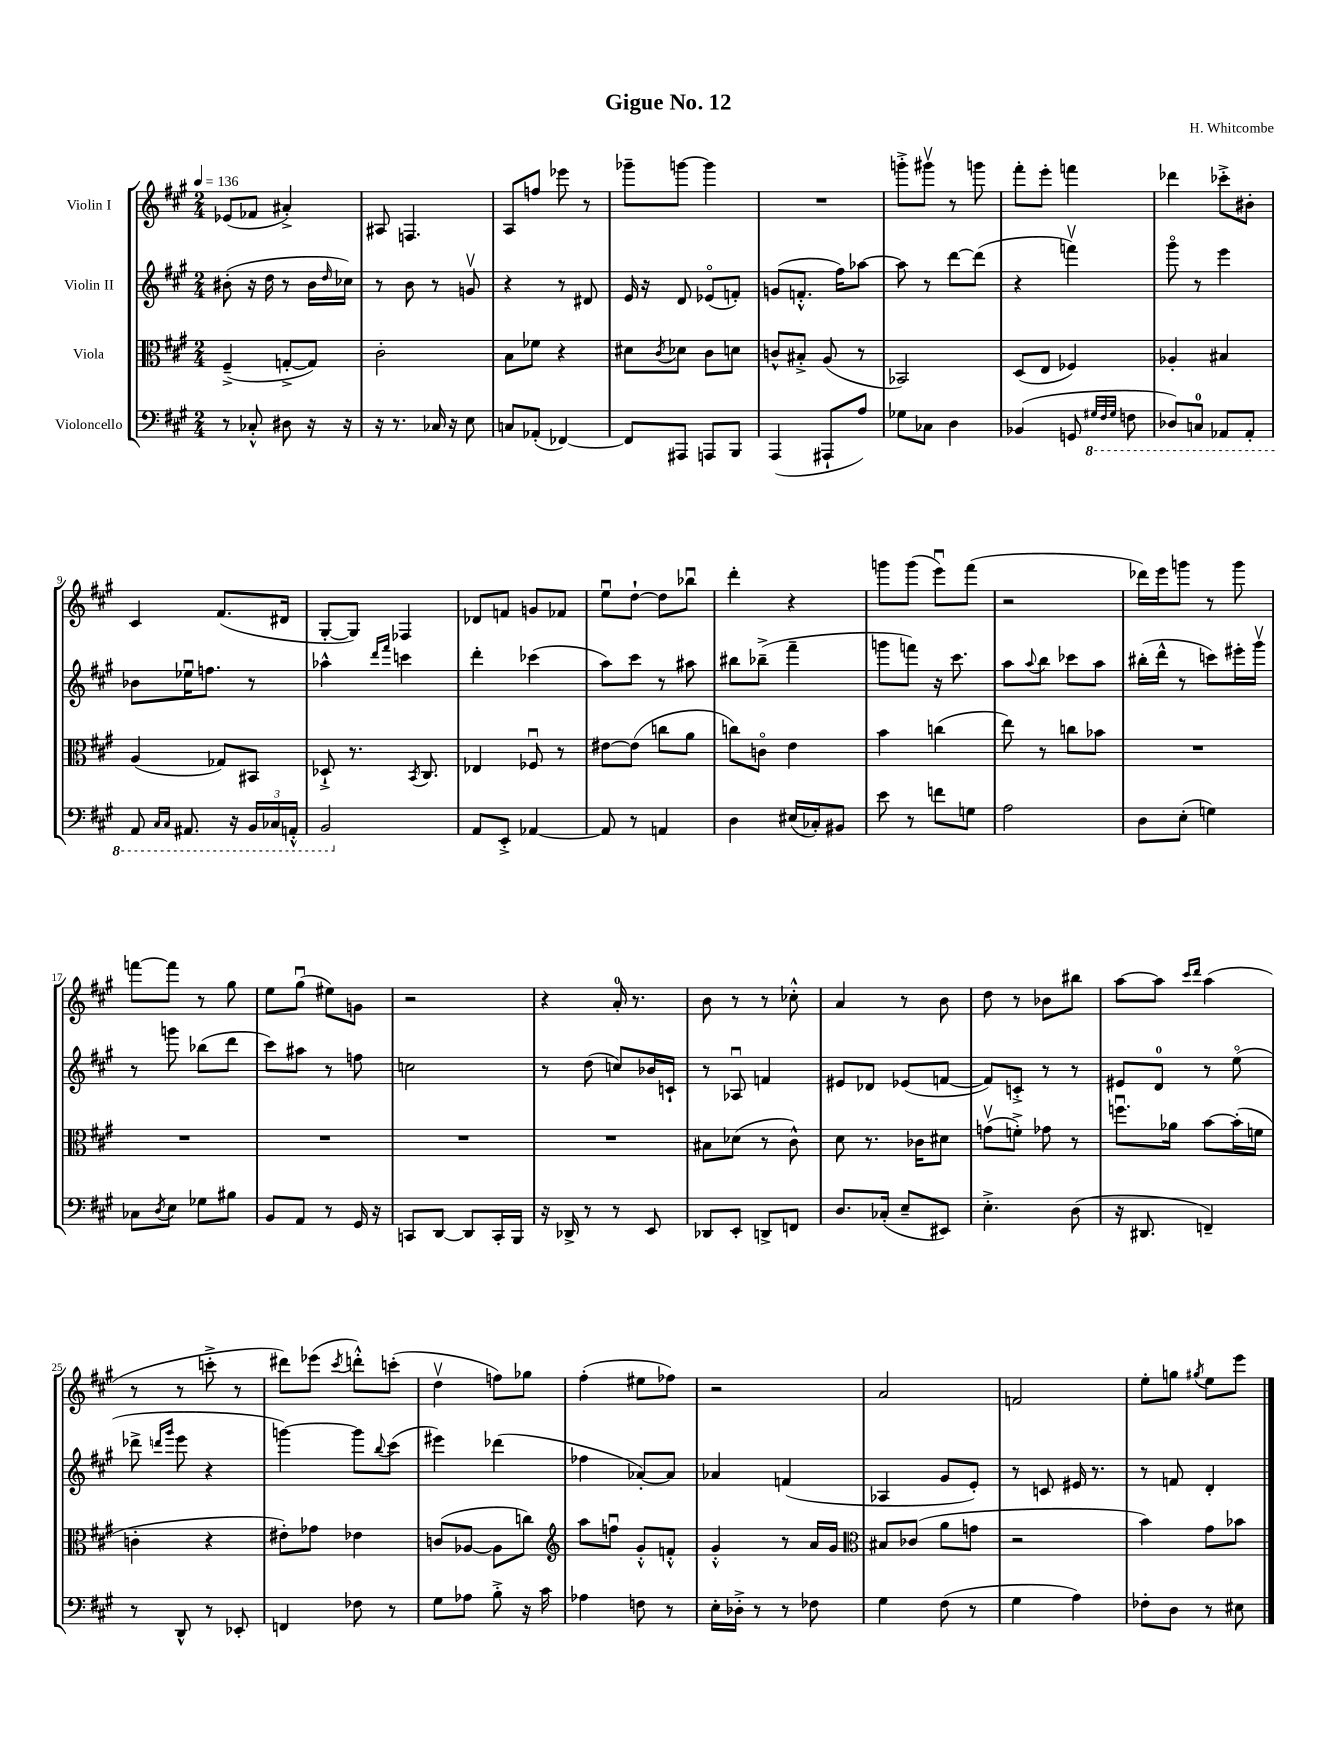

**kern	**kern	**kern	**kern
*staff4	*staff3	*staff2	*staff1
*clefF4	*clefC3	*clefG2	*clefG2
*k[f#c#g#]	*k[f#c#g#]	*k[f#c#g#]	*k[f#c#g#]
*M2/4	*M2/4	*M2/4	*M2/4
*MM136	*MM136	*MM136	*MM136
8r	(4F#~^	(8b#'	(8e-
8C-'^^	.	16r	8f-
.	.	16dd	.
8D#	[8G'^	8r	4a#'^)
16r	8G])	16b#	.
.	.	16qqdd	.
16r	.	16cc-)	.
=	=	=	=
16r	2c#'	8r	8A#
8.r	.	.	.
.	.	8b	4.F
16C-	.	8r	.
16r	.	.	.
8E	.	8gv	.
=	=	=	=
8C	8B	4r	8A
(8AA-'	8f-	.	8ff
[4FF-)	4r	8r	8eee-
.	.	8d#	8r
=	=	=	=
8FF-]	8d#	16e	8ggg-~
.	.	16r	.
.	8qc#	.	.
8AAA#	8d-	8d	[8ggg
8AAA	8c#	(8e-o	4ggg]
8BBB	8d	8f')	.
=	=	=	=
(4AAA	8c^^	(8g	2r
.	8B#'^	8.f'^^	.
8AAA#`	(8A	.	.
.	.	16ff#)	.
8A)	8r	[8aa-	.
=	=	=	=
8G-	2BB-)	8aa-]	8ggg'^
8C-	.	8r	8ggg#v
4D	.	[8ddd	8r
.	.	(8ddd]	8ggg
=	=	=	=
(4BB-	(8D	4r	8fff#'
.	8E	.	8eee'
8GG	4F-)	4fffv)	4fff
32qqGG#	.	.	.
32qqFF#	.	.	.
32qqGG#	.	.	.
8FF	.	.	.
=	=	=	=
8DD-)	4A-'	8ggg#o	4ddd-
8CC	.	8r	.
8AAA-	4B#	4eee	8ccc-'^
8AAA-'	.	.	8b#'
=	=	=	=
8AAA	(4A	8b-	4c#
16qqCC#	.	.	.
16qqCC#	.	.	.
8.AAA#	.	16ee-u	.
.	.	8.ff	.
.	8G-)	.	(8.f#
16r	.	.	.
24BBB	8BB#	8r	.
24CC-	.	.	.
.	.	.	16d#
24AAA'^^	.	.	.
=	=	=	=
2BBB	8D-`^	4aa-^^	[8G#'
.	8.r	.	8G#])
.	.	16qqddd	.
.	.	16qqfff#	.
.	.	4ccc	4F-
.	8qBB	.	.
.	8.C#	.	.
=	=	=	=
8AA	4E-	4ddd'	8d-
8EE'^	.	.	8f
[4AA-	8F-u	(4ccc-	8g
.	8r	.	8f-
=	=	=	=
8AA-]	[8e#	8aa)	8eeu
8r	(8e#]	8ccc#	[8dd`
4AA	8cc	8r	8dd]
.	8a	8aa#	8bb-u
=	=	=	=
4D	8cc)	8bb#	4ddd'
.	8co	(8bb-~^	.
(16E#	4e	4fff#~	4r
16C-')	.	.	.
8BB#	.	.	.
=	=	=	=
8e	4b	8ggg	8ggg
8r	.	8fff)	(8ggg
8f	(4cc	16r	8eeeu)
.	.	8.ccc#	.
8G	.	.	(8fff#
=	=	=	=
2A	8ee)	8aa	2r
.	.	8qqaa	.
.	8r	8bb	.
.	8cc	8ccc-	.
.	8b-	8aa	.
=	=	=	=
8D	2r	(16bb#'	16ddd-)
.	.	16ddd^^	16eee
(8E'	.	8r	8ggg
4G)	.	8ccc)	8r
.	.	16eee#'	8ggg
.	.	16ggg#v	.
=	=	=	=
8C-	2r	8r	[8fff
8qD	.	.	.
8E	.	8ggg	8fff]
8G-	.	(8bb-	8r
8B#	.	8ddd	8gg#
=	=	=	=
8BB	2r	8ccc#)	8ee
8AA	.	8aa#	(8gg#u
8r	.	8r	8ee#)
16GG#	.	8ff	8g
16r	.	.	.
=	=	=	=
8CC	2r	2cc	2r
[8DD	.	.	.
8DD]	.	.	.
16CC'	.	.	.
16BBB	.	.	.
=	=	=	=
16r	2r	8r	4r
16DD-^	.	.	.
8r	.	(8dd	.
8r	.	8cc)	16a'
.	.	.	8.r
8EE	.	16b-	.
.	.	16c`	.
=	=	=	=
8DD-	8B#	8r	8b
8EE'	(8d-	8A-u	8r
8DD^	8r	4f	8r
8FF	8c#^^)	.	8cc-'^^
=	=	=	=
8.D	8d	8e#	4a
.	8.r	8d-	.
(16C-'	.	.	.
8E~	.	(8e-	8r
.	16c-	.	.
8EE#)	8d#	[8f	8b
=	=	=	=
4.E'^	(8gv	8f])	8dd
.	8f'^)	8c'^	8r
.	8g-	8r	8b-
(8D	8r	8r	8bb#
=	=	=	=
16r	8.ffu	8e#	[8aa
8.DD#	.	.	.
.	.	8d	8aa]
.	16a-	.	.
.	.	.	16qqccc#
.	.	.	16qqddd
4FF~)	[8b	8r	(4aa
.	(16b']	(8eeo	.
.	16f	.	.
=	=	=	=
8r	4c'	8ddd-^	8r
.	.	16qqddd	.
.	.	16qqggg#	.
8DD^^	.	8eee	8r
8r	4r	4r	8ccc'^
8EE-'	.	.	8r
=	=	=	=
4FF	8e#')	[4ggg)	8ddd#)
.	8g-	.	(8eee-
.	.	.	8qccc#
8F-	4e-	8ggg]	8ddd'^^)
.	.	8qqbb	.
8r	.	(8ccc#	(8ccc'
=	=	=	=
8G#	(8c	4eee#)	4ddv
8A-	[8A-	.	.
8B'^	8A-]	(4ddd-	8ff)
16r	8cc)	.	8gg-
16c#	.	.	.
=	=	=	=
*	*clefG2	*	*
4A-	8aa	4ff-	(4ff#'
.	8ffu	.	.
8F	8g#'^^	[8a-')	8ee#
8r	8f'^^	8a-]	8ff-)
=	=	=	=
16E'	4g#'^^	4a-	2r
16D-'^	.	.	.
8r	.	.	.
8r	8r	(4f	.
8F-	16a	.	.
.	16g#	.	.
=	=	=	=
*	*clefC3	*	*
4G#	8B#	4A-	2a
.	(8c-	.	.
(8F#	8a	8g#	.
8r	8g	8e')	.
=	=	=	=
4G#	2r	8r	2f
.	.	8c	.
4A)	.	16e#	.
.	.	8.r	.
=	=	=	=
8F-'	4b)	8r	8ee'
8D	.	8f	8gg
.	.	.	8qgg#
8r	8g#	4d'	8ee
8E#	8b-	.	8eee
==	==	==	==
*-	*-	*-	*-
